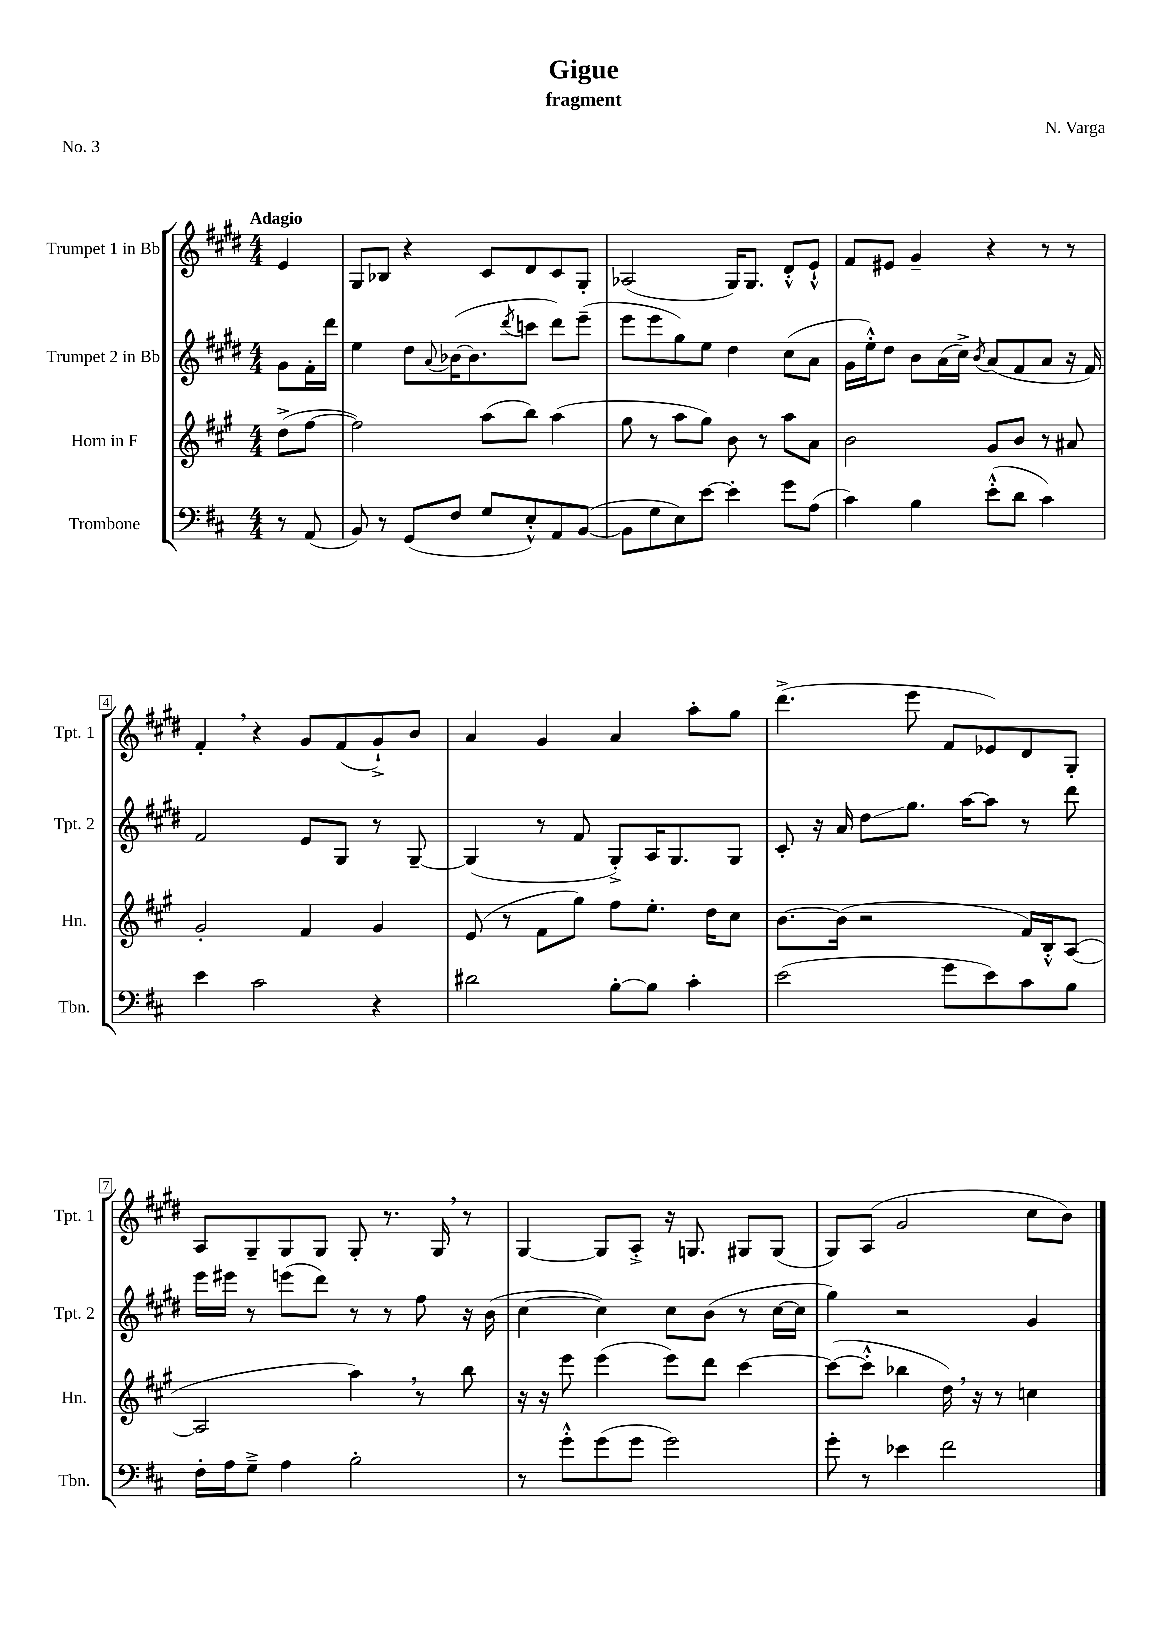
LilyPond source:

\header { title = "Gigue" composer = "N. Varga" subtitle = "fragment" piece = "No. 3" }
<<
\new StaffGroup <<
\new Staff = "s0" \with { instrumentName = "Trumpet 1 in Bb" shortInstrumentName = "Tpt. 1" } {
    \clef treble \key e \major \numericTimeSignature \time 4/4 \partial 4 \tempo "Adagio"
    e'4 |
    gis8 bes8 r4 cis'8 dis'8 cis'8 gis8-. |
    aes2( gis16) gis8. dis'8-.-^ e'8-!-^ |
    fis'8 eis'8 gis'4-- r4 r8 r8 |
    fis'4-. \breathe r4 gis'8 fis'8( gis'8-!->) b'8 |
    a'4 gis'4 a'4 a''8-. gis''8 |
    dis'''4.->( e'''8 fis'8 ees'8) dis'8 gis8-. |
    a8 gis8-- gis8 gis8 gis8-. r8. gis16 \breathe r8 |
    gis4~ gis8 a8-.-> r16 g8. gis8 gis8( |
    gis8) a8( gis'2 cis''8 b'8) \bar "|." |
}
\new Staff = "s1" \with { instrumentName = "Trumpet 2 in Bb" shortInstrumentName = "Tpt. 2" } {
    \clef treble \key e \major \numericTimeSignature \time 4/4 \partial 4
    gis'8 fis'16-. dis'''16 |
    e''4 dis''8 \appoggiatura { a'8 } bes'16~( bes'8. \acciaccatura { dis'''8 } c'''8 dis'''8) e'''8--( |
    e'''8 e'''8 gis''8) e''8 dis''4 cis''8( a'8 |
    gis'16 e''16-.-^) dis''8 b'8 a'16( cis''16->) \acciaccatura { b'8 } a'8( fis'8 a'8 r16 fis'16) |
    fis'2 e'8 gis8 r8 gis8~-- |
    gis4( r8 fis'8 gis8-.->) a16 gis8. gis8 |
    cis'8-. r16 a'16 dis''8\glissando gis''8. a''16~ a''8 r8 dis'''8 |
    e'''16 eis'''16 r8 e'''8( dis'''8) r8 r8 fis''8 r16 b'16( |
    cis''4~ cis''4) cis''8 b'8( r8 cis''16~ cis''16 |
    gis''4) r2 gis'4 \bar "|." |
}
\new Staff = "s2" \with { instrumentName = "Horn in F" shortInstrumentName = "Hn." } {
    \clef treble \key a \major \numericTimeSignature \time 4/4 \partial 4
    d''8->( fis''8~ |
    fis''2) a''8( b''8) a''4( |
    gis''8 r8 a''8 gis''8) b'8 r8 a''8 a'8 |
    b'2 gis'8 b'8 r8 ais'8 |
    gis'2-. fis'4 gis'4 |
    e'8( r8 fis'8 gis''8) fis''8 e''8.-. d''16 cis''8 |
    b'8.~ b'16( r2 fis'16) b16-.-^ a8~( |
    a2 a''4) \breathe r8 b''8 |
    r16 r16 e'''8 e'''4( e'''8) d'''8 cis'''4~ |
    cis'''8~( cis'''8-.-^ bes''4 d''16) \breathe r16 r8 c''4 \bar "|." |
}
\new Staff = "s3" \with { instrumentName = "Trombone" shortInstrumentName = "Tbn." } {
    \clef bass \key d \major \numericTimeSignature \time 4/4 \partial 4
    r8 a,8( |
    b,8) r8 g,8( fis8 g8 e8-.-^) a,8 b,8~( |
    b,8 g8 e8) e'8~ e'4-. g'8 a8( |
    cis'4) b4 e'8-.-^( d'8 cis'4) |
    e'4 cis'2 r4 |
    dis'2 b8~-. b8 cis'4-. |
    e'2( g'8 e'8) cis'8 b8 |
    fis16-. a16 g8---> a4 b2-. |
    r8 g'8-.-^ g'8( g'8 g'2) |
    g'8-. r8 ees'4 fis'2 \bar "|." |
}
>>
>>
\layout { \context { \Score \override BarNumber.stencil = #(make-stencil-boxer 0.1 0.3 ly:text-interface::print) } }
